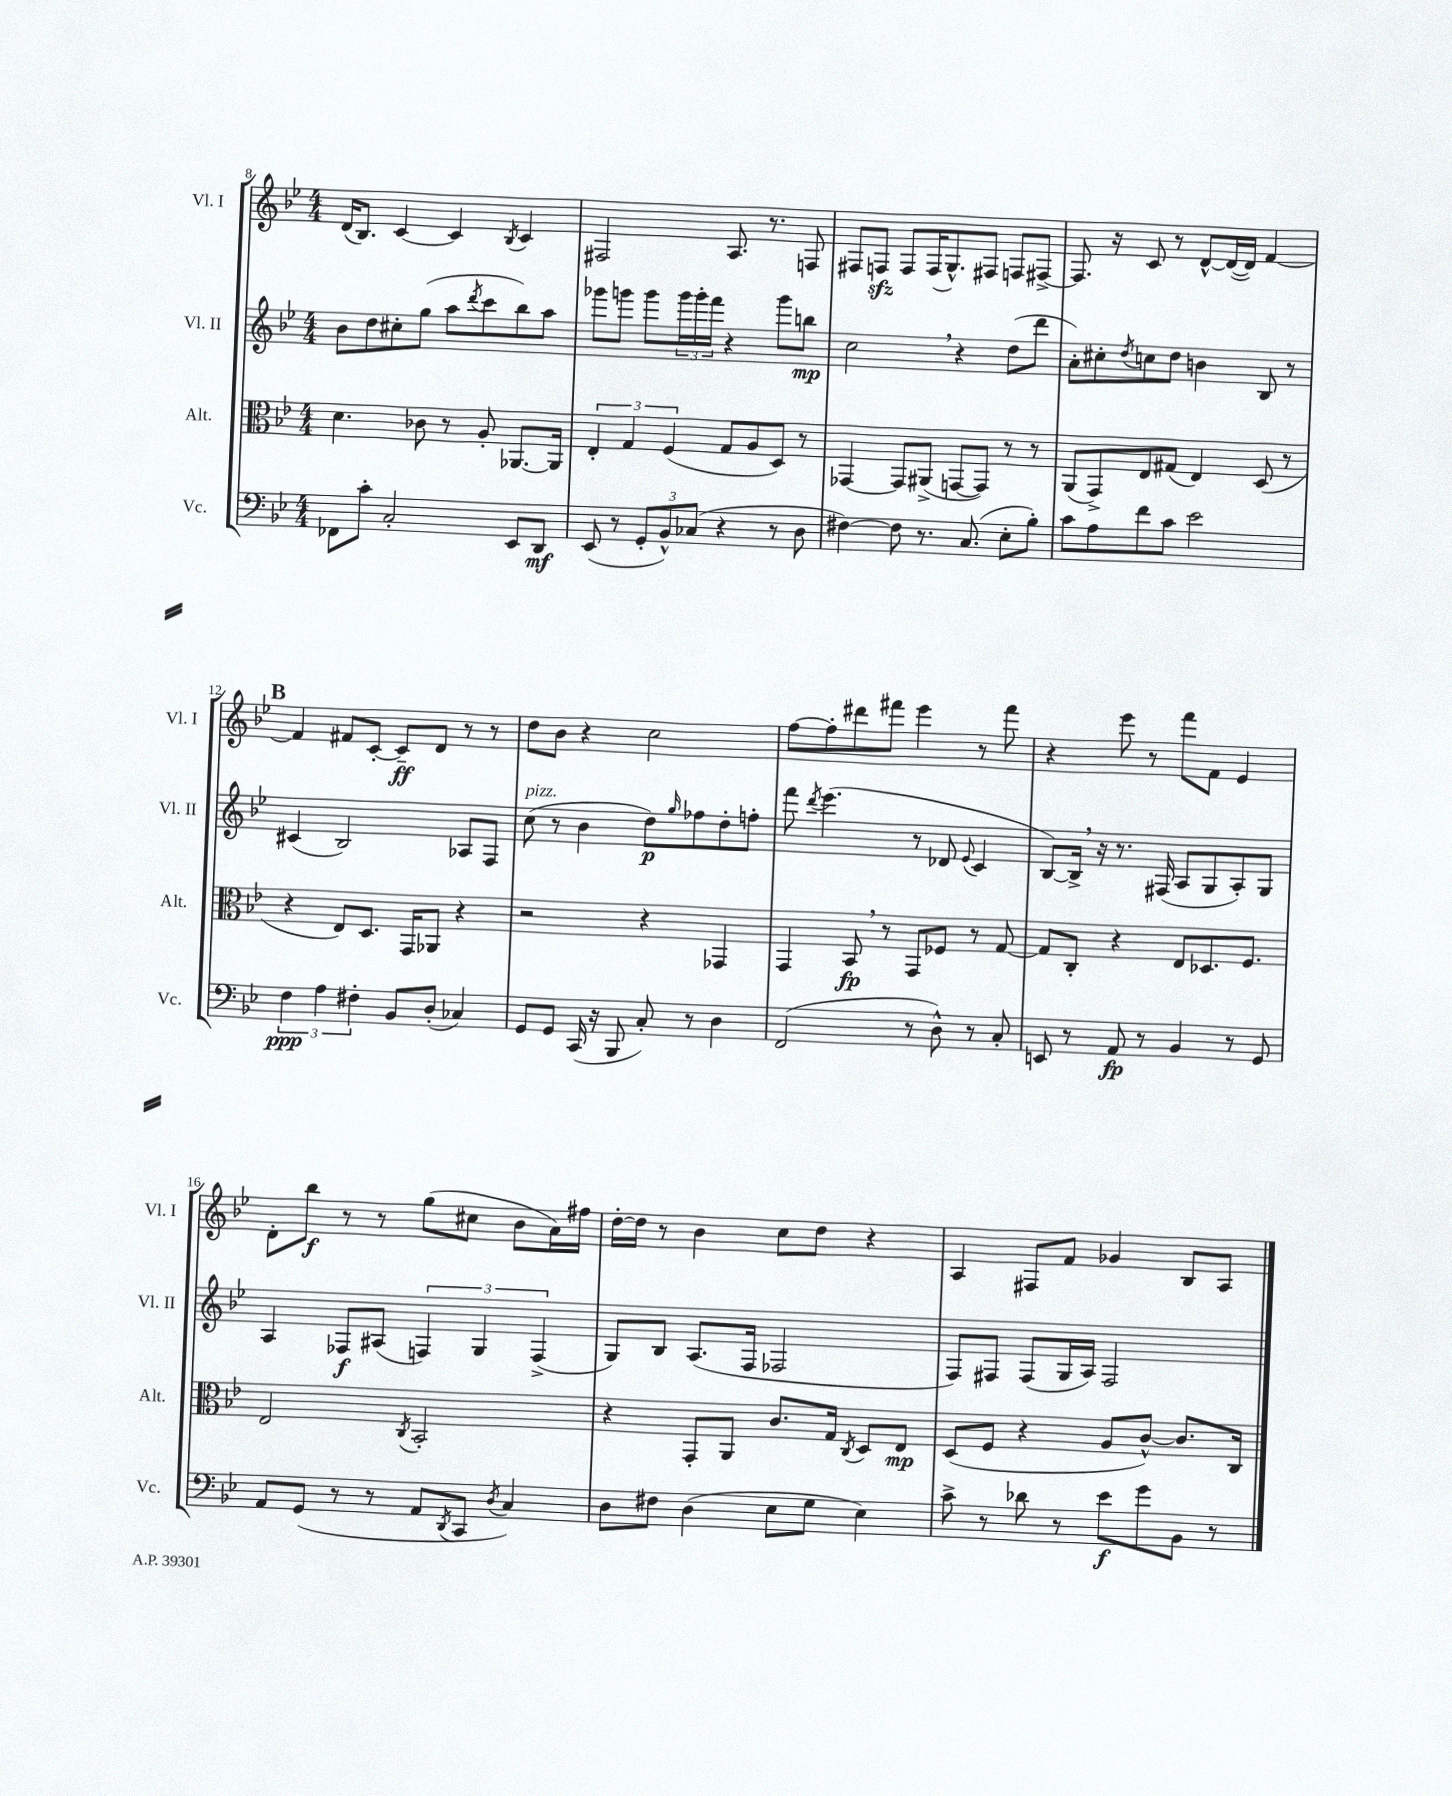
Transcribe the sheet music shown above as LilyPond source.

<<
\new StaffGroup <<
\new Staff = "s0" \with { instrumentName = "Vl. I" shortInstrumentName = "Vl. I" } {
    \clef treble \key bes \major \numericTimeSignature \time 4/4
    d'16( bes8.) c'4~ c'4 \acciaccatura { bes8 } c'4 |
    fis2 a8. r8. f8 |
    fis8 f8\sfz f8 f16( g8.-^) fis8 f8 fis8~-> |
    fis8. r16 c'8 r8 d'8~-^ d'16~( d'16) f'4~ |
    \mark \markup { \bold "B" } f'4 fis'8 c'8~-. c'8--\ff d'8 r8 r8 |
    d''8 bes'8 r4 c''2 |
    f''8~ f''8-. dis'''8 fis'''8 ees'''4 r8 fis'''8 |
    r4 ees'''8 r8 f'''8 f'8 ees'4 |
    d'8-. bes''8\f r8 r8 g''8( cis''8 bes'8 a'16) fis''16 |
    d''16~-. d''16 r8 bes'4 c''8 d''8 r4 |
    a4 fis8 f'8 ges'4 bes8 a8 \bar "|." |
}
\new Staff = "s1" \with { instrumentName = "Vl. II" shortInstrumentName = "Vl. II" } {
    \clef treble \key bes \major \numericTimeSignature \time 4/4
    bes'8 d''8 cis''8-. g''8( a''8 \acciaccatura { d'''8 } c'''8 bes''8) a''8 |
    ges'''8 g'''8 g'''8 \tuplet 3/2 { g'''16 g'''16-. f'''16 } r4 g'''8 b''8\mp |
    c''2 \breathe r4 d''8( d'''8 |
    a'8-.) cis''8-. \acciaccatura { d''8 } c''8 d''8 b'4 bes8 r8 |
    \mark \markup { \bold "B" } cis'4( bes2) aes8 f8 |
    c''8^\markup { \italic "pizz." }( r8 bes'4 d''8\p) \grace { g''16 } fes''8 d''8-. f''8-. |
    f'''8 \acciaccatura { d'''8 } ees'''4.( r8 des'8 \appoggiatura { ees'8 } c'4 |
    bes8~) bes16-> \breathe r16 r8. fis16( a8 g8 a8-.) g8 |
    a4 fes8\f ais8( \tuplet 3/2 { f4) g4 f4->( } |
    g8) bes8 a8.( f16 fes2 |
    f8) fis8 fis8( g16 a16) fis2 \bar "|." |
}
\new Staff = "s2" \with { instrumentName = "Alt." shortInstrumentName = "Alt." } {
    \clef alto \key bes \major \numericTimeSignature \time 4/4
    d'4. ces'8 r8 a8-. aes,8.~ aes,16 |
    \tuplet 3/2 { ees4-. g4 f4( } g8 a8 d8) r8 |
    ges,4~ ges,8 ais,8->( g,8~ g,8) r8 r8 |
    a,8( g,8->) ees8 gis8( ees4) d8( r8 |
    \mark \markup { \bold "B" } r4 ees8) d8. g,16 aes,8 r4 |
    r2 r4 ges,4 |
    g,4 bes,8\fp \breathe r8 g,8 fes8 r8 g8~ |
    g8 c8-. r4 ees8 des8. f8. |
    ees2 \acciaccatura { c8 } bes,2-. |
    r4 g,8-. a,8 c'8. g16 \acciaccatura { c8 } d8 ees8\mp |
    d8( f8 r4 a8 c'8~-^) c'8. c16 \bar "|." |
}
\new Staff = "s3" \with { instrumentName = "Vc." shortInstrumentName = "Vc." } {
    \clef bass \key bes \major \numericTimeSignature \time 4/4
    fes,8 c'8-. c2-. ees,8 d,8\mf |
    ees,8( r8 \tuplet 3/2 { g,8-. bes,8-^) ces8( } r4 r8 d8 |
    fis4~) fis8 r8. c8.( ees8-. bes8-.) |
    c'8 a8 f'8 c'8 ees'2 |
    \mark \markup { \bold "B" } \tuplet 3/2 { f4\ppp a4 fis4-. } bes,8 d8-.( ces4) |
    g,8 g,8 c,16( r16 bes,,8 c8-.) r8 d4 |
    f,2( r8 d8-^) r8 c8-. |
    e,8 r8 a,8\fp r8 bes,4 r8 g,8 |
    a,8 g,8( r8 r8 a,8 \acciaccatura { d,8 } c,8 \acciaccatura { d8 } c4) |
    d8 fis8 d4( ees8 g8 ees4) |
    c'8-> r8 des'8 r8 ees'8\f g'8 bes,8 r8 \bar "|." |
}
>>
>>
\layout { \context { \Score currentBarNumber = #8 } }
